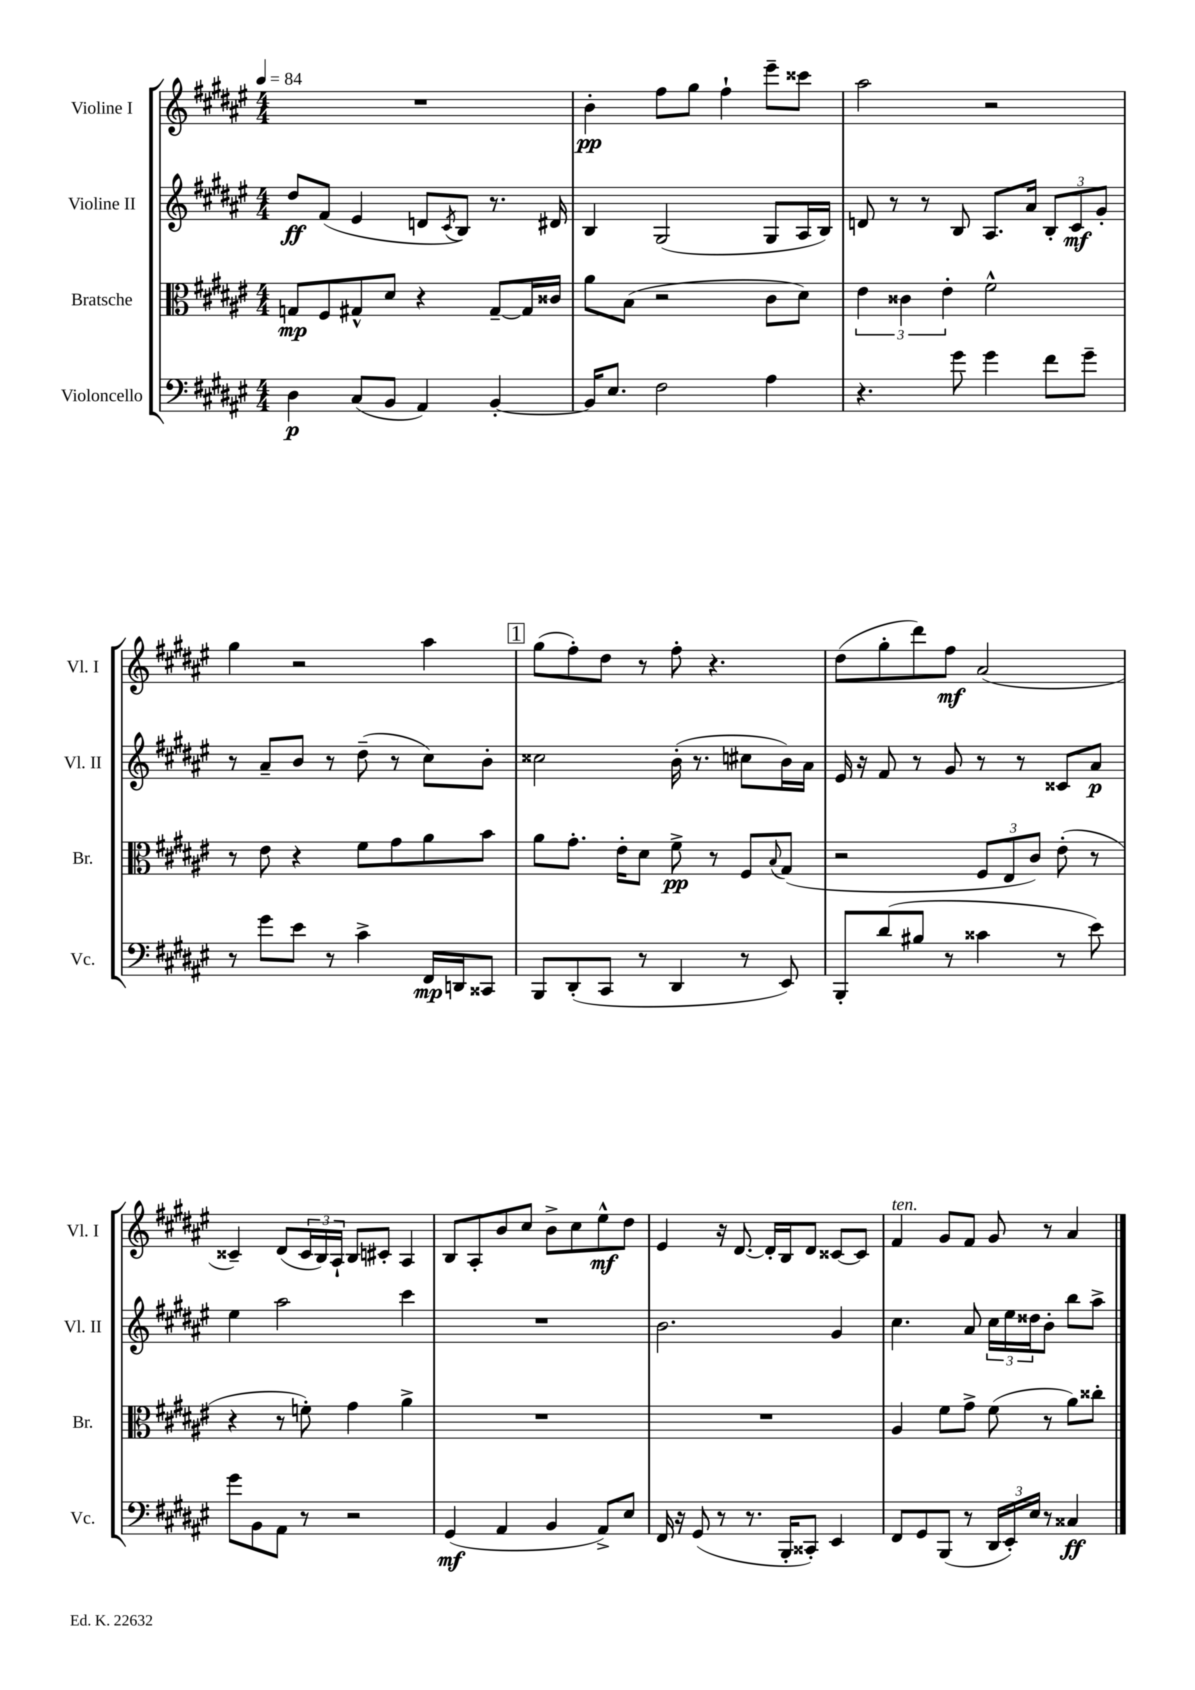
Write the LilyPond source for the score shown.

<<
\new StaffGroup <<
\new Staff = "s0" \with { instrumentName = "Violine I" shortInstrumentName = "Vl. I" } {
    \clef treble \key fis \major \numericTimeSignature \time 4/4 \tempo 4 = 84
    R1 |
    b'4-.\pp fis''8 gis''8 fis''4-! eis'''8-- cisis'''8 |
    ais''2 r2 |
    gis''4 r2 ais''4 |
    \mark \markup { \box "1" } gis''8( fis''8-.) dis''8 r8 fis''8-. r4. |
    dis''8( gis''8-. dis'''8) fis''8\mf ais'2( |
    cisis'4--) dis'8( \tuplet 3/2 { cisis'16 b16) ais16-! } b8 cis'8-. ais4 |
    b8 ais8-. b'8 cis''8 b'8-> cis''8 eis''8-^\mf dis''8 |
    eis'4 r16 dis'8.~ dis'16-. b16 dis'8 cisis'8~ cisis'8 |
    fis'4^\markup { \italic "ten." } gis'8 fis'8 gis'8 r8 ais'4 \bar "|." |
}
\new Staff = "s1" \with { instrumentName = "Violine II" shortInstrumentName = "Vl. II" } {
    \clef treble \key fis \major \numericTimeSignature \time 4/4
    dis''8\ff fis'8( eis'4 d'8 \acciaccatura { cis'8 } b8) r8. dis'16 |
    b4 gis2( gis8 ais16 b16) |
    d'8 r8 r8 b8 ais8. ais'16 \tuplet 3/2 { b8-. cis'8\mf gis'8-. } |
    r8 ais'8-- b'8 r8 dis''8--( r8 cis''8) b'8-. |
    \mark \markup { \box "1" } cisis''2 b'16-.( r8. cis''8 b'16) ais'16 |
    eis'16 r16 fis'8 r8 gis'8 r8 r8 cisis'8 ais'8\p |
    eis''4 ais''2 cis'''4 |
    R1 |
    b'2. gis'4 |
    cis''4. ais'8 \tuplet 3/2 { cis''16 eis''16 disis''16 } b'8-. b''8 ais''8-> \bar "|." |
}
\new Staff = "s2" \with { instrumentName = "Bratsche" shortInstrumentName = "Br." } {
    \clef alto \key fis \major \numericTimeSignature \time 4/4
    g8\mp fis8 gis8-^ dis'8 r4 gis8~-- gis16 cisis'16 |
    ais'8 b8( r2 cis'8 dis'8) |
    \tuplet 3/2 { eis'4 cisis'4 eis'4-. } fis'2-^ |
    r8 eis'8 r4 fis'8 gis'8 ais'8 b'8 |
    \mark \markup { \box "1" } ais'8 gis'8.-. eis'16-. dis'8 fis'8->\pp r8 fis8 \appoggiatura { b8 } gis8( |
    r2 \tuplet 3/2 { fis8 eis8 cis'8) } eis'8-.( r8 |
    r4 r8 f'8-.) gis'4 ais'4-> |
    R1 |
    R1 |
    ais4 fis'8 gis'8-> fis'8( r8 ais'8) cisis''8-. \bar "|." |
}
\new Staff = "s3" \with { instrumentName = "Violoncello" shortInstrumentName = "Vc." } {
    \clef bass \key fis \major \numericTimeSignature \time 4/4
    dis4\p cis8( b,8 ais,4) b,4~-. |
    b,16 eis8. fis2 ais4 |
    r4. gis'8 gis'4 fis'8 gis'8-- |
    r8 gis'8 eis'8 r8 cis'4-> fis,16\mp d,16 cisis,8 |
    \mark \markup { \box "1" } b,,8 dis,8-.( cis,8 r8 dis,4 r8 eis,8) |
    b,,8-. dis'8( bis8 r8 cisis'4 r8 eis'8) |
    gis'8 b,8 ais,8 r8 r2 |
    gis,4\mf( ais,4 b,4 ais,8->) eis8 |
    fis,16 r16 gis,8( r8 r8. b,,16-. cisis,8-.) eis,4 |
    fis,8 gis,8 b,,8( r8 \tuplet 3/2 { dis,16 eis,16-.) eis16 } r8 cisis4\ff \bar "|." |
}
>>
>>
\layout { \context { \Score \remove "Bar_number_engraver" } }
